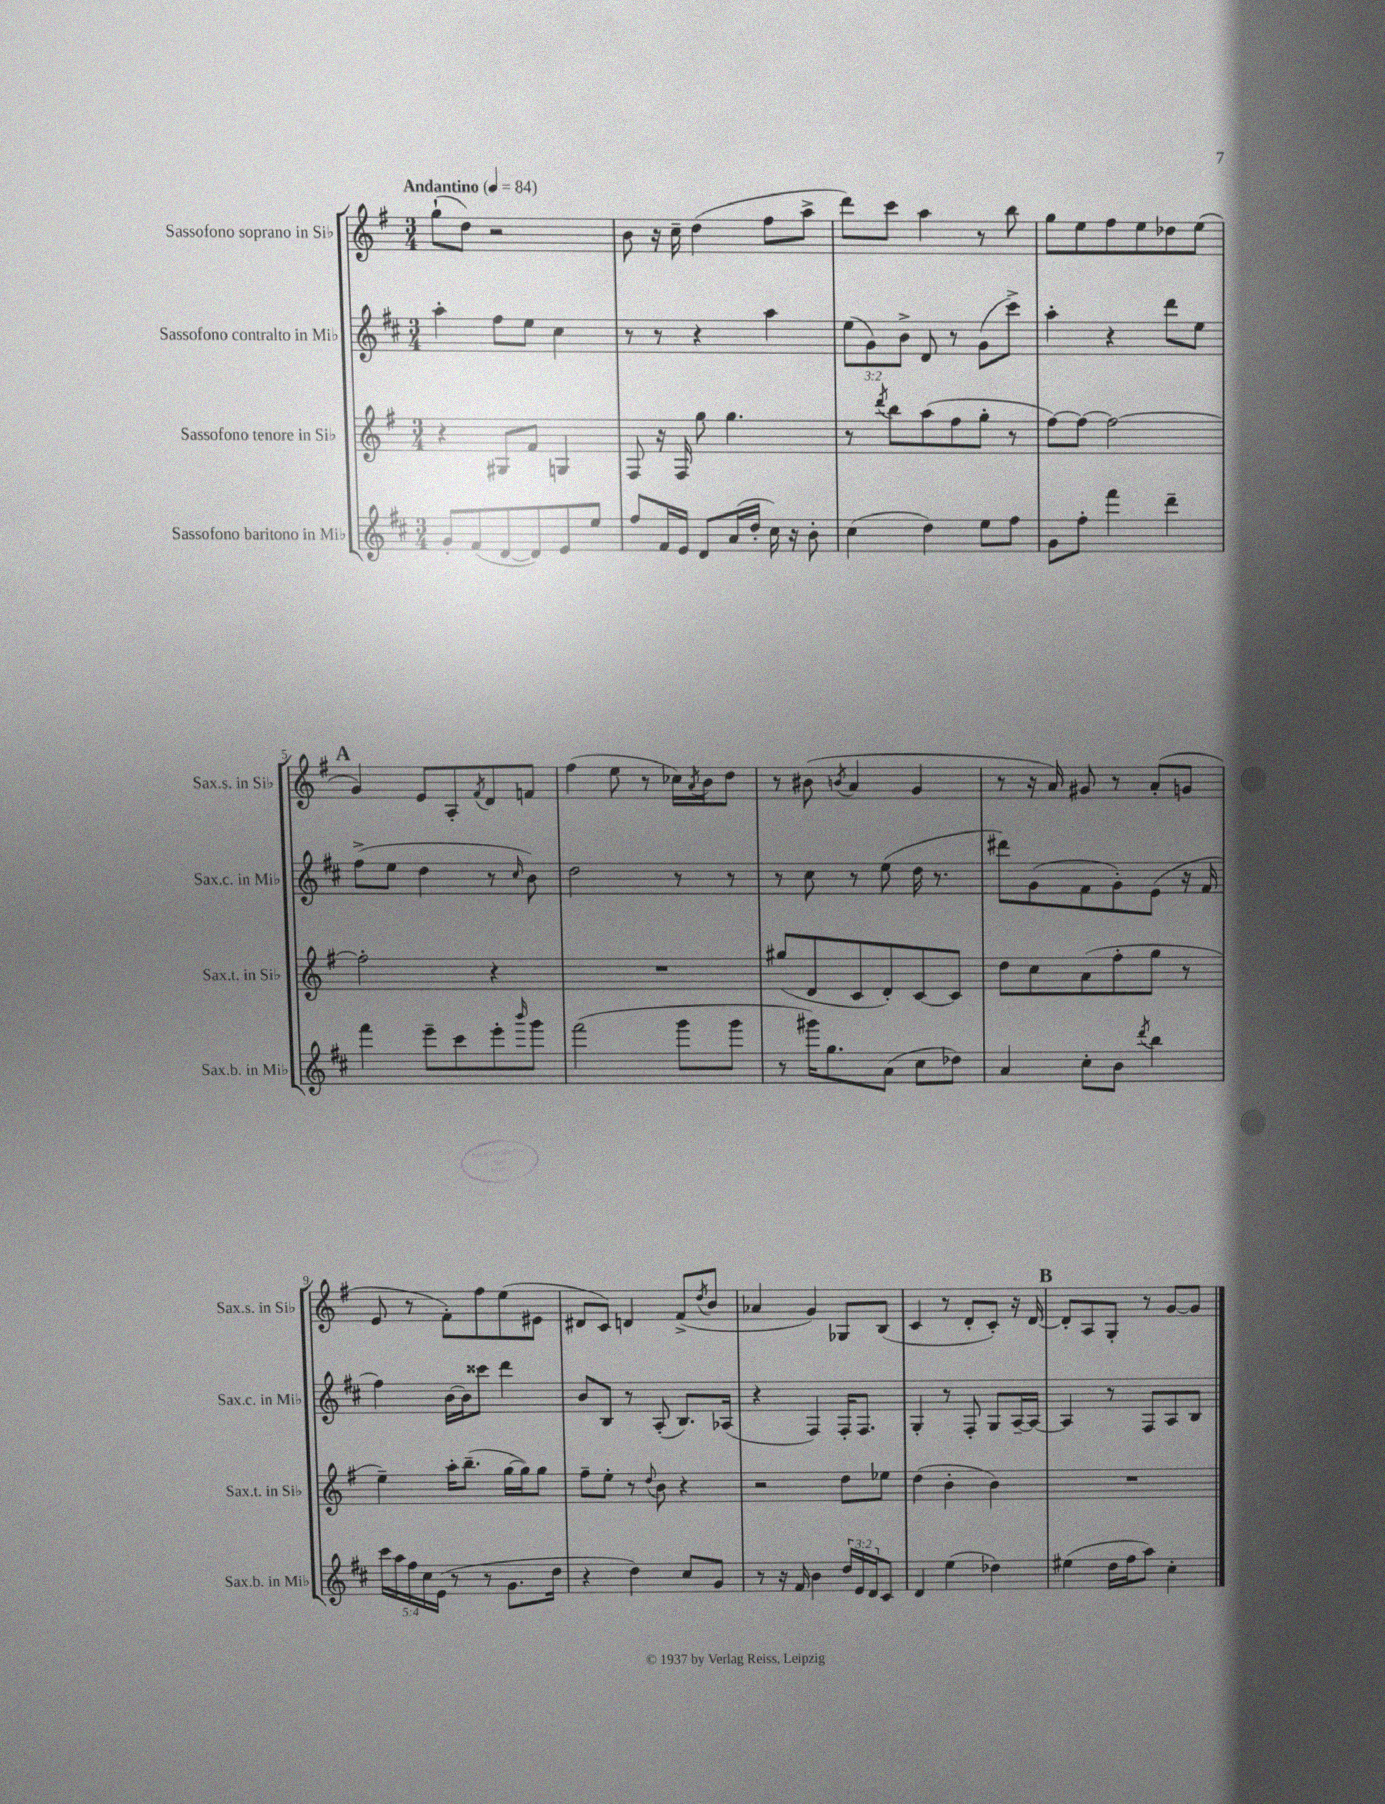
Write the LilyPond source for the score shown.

<<
\new StaffGroup <<
\new Staff = "s0" \with { instrumentName = "Sassofono soprano in Sib" shortInstrumentName = "Sax.s. in Sib" } {
    \clef treble \key g \major \numericTimeSignature \time 3/4 \tempo "Andantino" 4 = 84
    g''8-!( d''8) r2 |
    b'8 r16 c''16-- d''4( fis''8 a''8-> |
    d'''8) c'''8 a''4 r8 b''8 |
    g''8 e''8 fis''8 e''8 des''8 e''8( |
    \mark \markup { \bold "A" } g'4) e'8 a8-. \acciaccatura { fis'8 } d'8 f'8 |
    fis''4( e''8 r8 ces''16) \acciaccatura { a'8 } b'16 d''8 |
    r8 bis'8( \acciaccatura { b'8 } a'4 g'4 |
    r8 r16 a'16) gis'8 r8 a'8-.( g'8 |
    e'8 r8 fis'8-.) fis''8 e''8( eis'8 |
    dis'8 c'8) d'4 fis'8->( \acciaccatura { d''8 } b'8 |
    aes'4 g'4) ges8 b8( |
    c'4 r8 d'8-. c'8-.) r16 d'16~ |
    \mark \markup { \bold "B" } d'8-. a8 g8-. r8 g'8~ g'8 \bar "|." |
}
\new Staff = "s1" \with { instrumentName = "Sassofono contralto in Mib" shortInstrumentName = "Sax.c. in Mib" } {
    \clef treble \key d \major \numericTimeSignature \time 3/4 \override Staff.TupletNumber.text = #tuplet-number::calc-fraction-text
    a''4-. fis''8 e''8 cis''4 |
    r8 r8 r4 a''4 |
    \tuplet 3/2 { e''8( g'8) b'8-> } d'8 r8 g'8( cis'''8->) |
    a''4-. r4 d'''8 e''8 |
    \mark \markup { \bold "A" } fis''8->( e''8 d''4 r8 \grace { cis''16 } b'8) |
    d''2 r8 r8 |
    r8 cis''8 r8 e''8( d''16 r8. |
    dis'''8) g'8( fis'8 g'8-.) e'8( r16 fis'16 |
    fis''4) b'16~ b'16 cisis'''8 d'''4 |
    b'8 b8 r8 a8-.( b8.) aes16( |
    r4 fis4) fis16-. fis8. |
    g4-. r8 fis8-. g8 a16~-- a16~ |
    \mark \markup { \bold "B" } a4 r8 fis8 a8 b8 \bar "|." |
}
\new Staff = "s2" \with { instrumentName = "Sassofono tenore in Sib" shortInstrumentName = "Sax.t. in Sib" } {
    \clef treble \key g \major \numericTimeSignature \time 3/4
    r4 gis8 fis'8 g4 |
    fis8 r16 fis16 g''8 g''4. |
    r8 \acciaccatura { d'''8 } b''8 a''8( fis''8 g''8-. r8 |
    fis''8~) fis''8~ fis''2~ |
    \mark \markup { \bold "A" } fis''2-. r4 |
    R2. |
    gis''8( d'8 c'8 d'8-.) c'8~ c'8 |
    d''8 c''8 a'8( fis''8-. g''8 r8 |
    e''4--) a''16-. b''8.--( g''16~ g''16) g''8 |
    fis''8-- e''8-. r8 \appoggiatura { d''8 } b'8 r4 |
    r2 d''8 ees''8 |
    d''4( b'4-. b'4) |
    \mark \markup { \bold "B" } R2. \bar "|." |
}
\new Staff = "s3" \with { instrumentName = "Sassofono baritono in Mib" shortInstrumentName = "Sax.b. in Mib" } {
    \clef treble \key d \major \numericTimeSignature \time 3/4 \override Staff.TupletNumber.text = #tuplet-number::calc-fraction-text
    g'8-. fis'8( d'8~ d'8) e'8 e''8 |
    fis''8 fis'16 e'16 d'8 a'16( d''16-. cis''16) r16 b'8-. |
    cis''4( d''4) e''8 fis''8 |
    g'8 fis''8-. fis'''4 d'''4-- |
    \mark \markup { \bold "A" } fis'''4 e'''8-- cis'''8 e'''8-. \grace { b'''16 } g'''8 |
    fis'''2( g'''8 g'''8 |
    r8 gis'''16) g''8. a'8( cis''8 des''8) |
    a'4 cis''8-. b'8 \acciaccatura { d'''8 } b''4 |
    \tuplet 5/4 { cis'''16 a''16 fis''16 cis''16 e'16( } r8 r8 g'8. d''16 |
    r4 d''4) cis''8 g'8 |
    r8 r16 fis'16 b'4 \tuplet 3/2 { d''16 e'16 d'16 } cis'8 |
    d'4 e''4( des''4) |
    \mark \markup { \bold "B" } eis''4( d''16 fis''16 a''8) cis''4-. \bar "|." |
}
>>
>>
